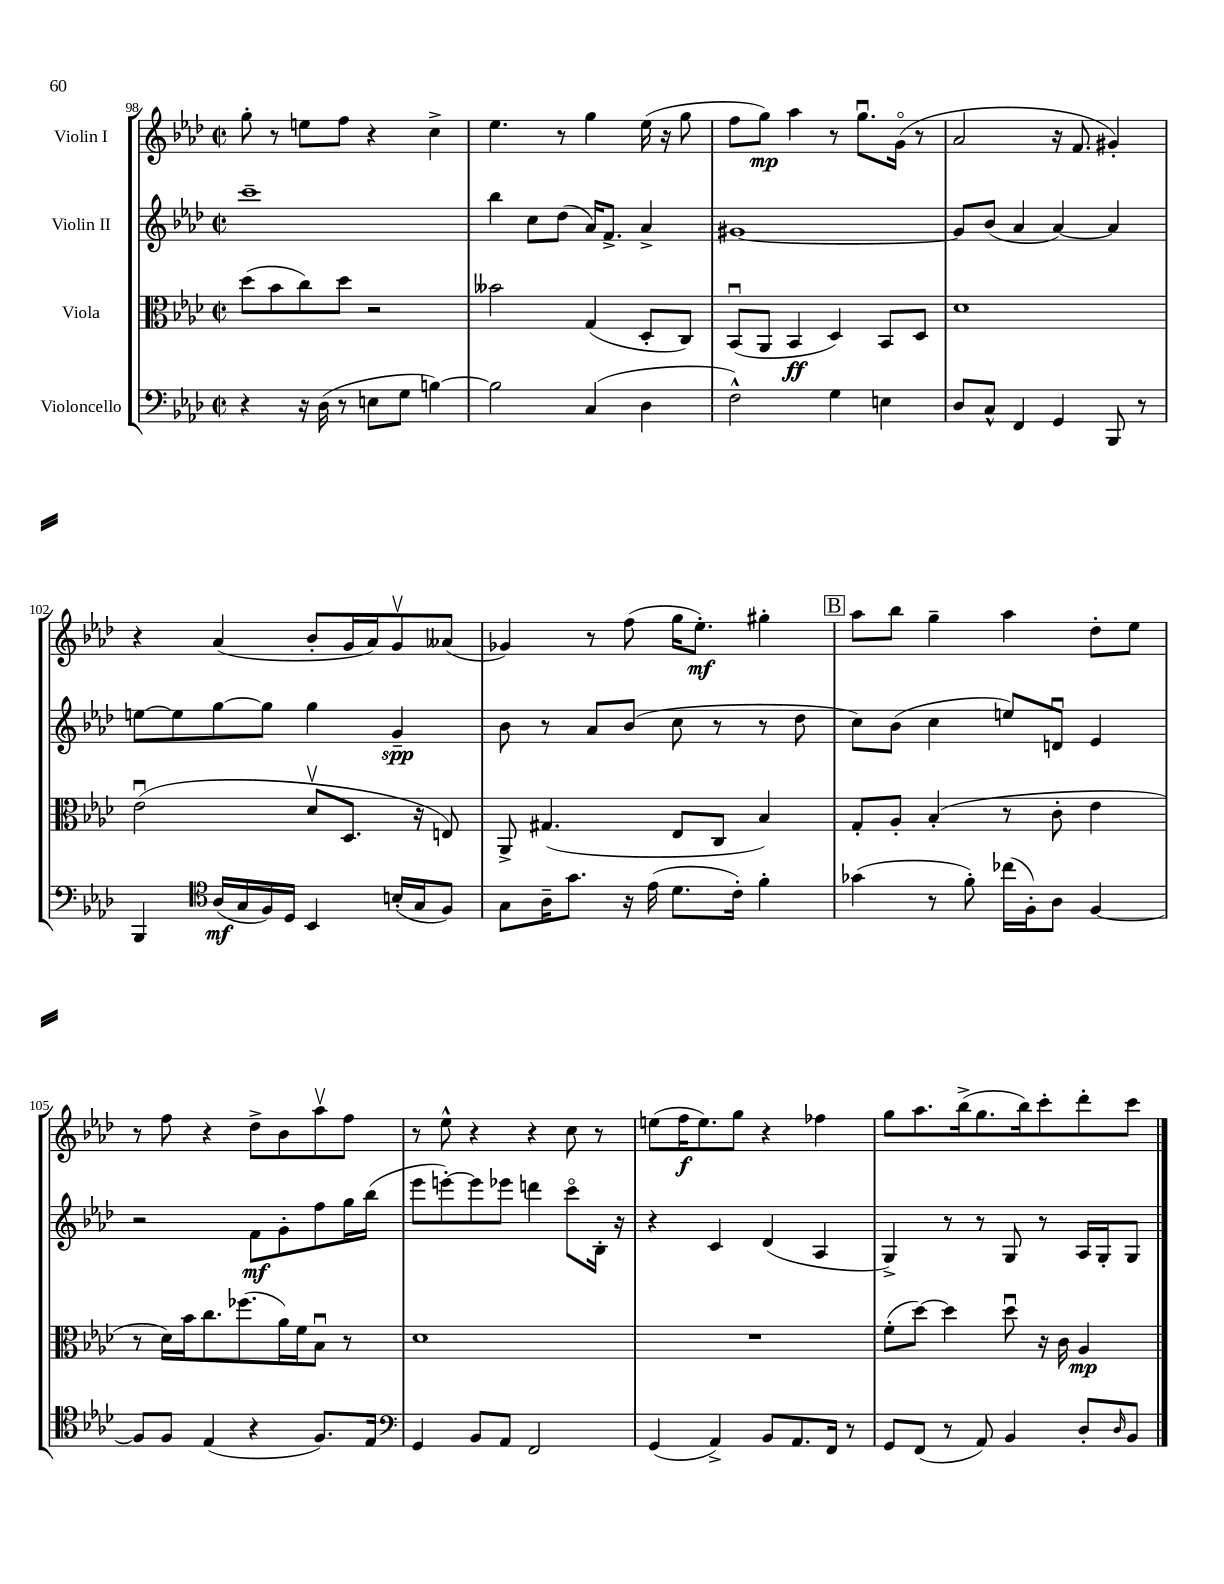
<<
\new StaffGroup <<
\new Staff = "s0" \with { instrumentName = "Violin I" } {
    \clef treble \key aes \major \defaultTimeSignature \time 2/2
    g''8-. r8 e''8 f''8 r4 c''4-> |
    ees''4. r8 g''4 ees''16( r16 g''8 |
    f''8 g''8\mp) aes''4 r8 g''8.\downbow g'16\flageolet( r8 |
    aes'2 r16 f'8. gis'4-.) |
    r4 aes'4( bes'8-. g'16 aes'16) g'8\upbow aeses'8( |
    ges'4) r8 f''8( g''16 ees''8.-.\mf) gis''4-. |
    \mark \markup { \box "B" } aes''8 bes''8 g''4-- aes''4 des''8-. ees''8 |
    r8 f''8 r4 des''8-> bes'8 aes''8\upbow f''8 |
    r8 ees''8-^ r4 r4 c''8 r8 |
    e''8( f''16\f e''8.) g''8 r4 fes''4 |
    g''8 aes''8. bes''16->( g''8. bes''16) c'''8-. des'''8-. c'''8 \bar "|." |
}
\new Staff = "s1" \with { instrumentName = "Violin II" } {
    \clef treble \key aes \major \defaultTimeSignature \time 2/2
    c'''1-- |
    bes''4 c''8 des''8( aes'16) f'8.-> aes'4-> |
    gis'1~ |
    gis'8 bes'8( aes'4 aes'4~) aes'4 |
    e''8~ e''8 g''8~ g''8 g''4 g'4--\spp |
    bes'8 r8 aes'8 bes'8( c''8 r8 r8 des''8 |
    \mark \markup { \box "B" } c''8) bes'8( c''4 e''8) d'8\downbow ees'4 |
    r2 f'8\mf g'8-. f''8 g''16 bes''16( |
    ees'''8 e'''8~-.) e'''8 ees'''8 d'''4 c'''8\flageolet bes16-. r16 |
    r4 c'4 des'4( aes4 |
    g4->) r8 r8 g8 r8 aes16 g16-. g8 \bar "|." |
}
\new Staff = "s2" \with { instrumentName = "Viola" } {
    \clef alto \key aes \major \defaultTimeSignature \time 2/2
    des''8( bes'8 c''8) des''8 r2 |
    beses'2 g4( des8-. c8) |
    bes,8\downbow( aes,8 bes,4\ff des4) bes,8 des8 |
    des'1 |
    ees'2\downbow( des'8\upbow des8. r16 e8) |
    aes,8-> gis4.( ees8 c8 bes4) |
    \mark \markup { \box "B" } g8-. aes8-. bes4-.( r8 c'8-. ees'4 |
    r8 des'16) bes'16 c''8. fes''8.( aes'16) f'16 bes8\downbow r8 |
    des'1 |
    R1 |
    f'8-.( des''8~) des''4 des''8\downbow r16 c'16 aes4\mp \bar "|." |
}
\new Staff = "s3" \with { instrumentName = "Violoncello" } {
    \clef bass \key aes \major \defaultTimeSignature \time 2/2
    r4 r16 des16( r8 e8 g8 b4~) |
    b2 c4( des4 |
    f2-^) g4 e4 |
    des8 c8-^ f,4 g,4 bes,,8 r8 |
    bes,,4 \clef tenor aes16\mf( g16 f16) des16 bes,4 b16-.( g16 f8) |
    g8 aes16-- g'8. r16 ees'16( des'8. c'16-.) f'4-. |
    \mark \markup { \box "B" } ges'4( r8 f'8-.) ces''16( f16-.) aes8 f4~ |
    f8 f8 ees4( r4 f8.) ees16 |
    \clef bass g,4 bes,8 aes,8 f,2 |
    g,4( aes,4->) bes,8 aes,8. f,16 r8 |
    g,8 f,8( r8 aes,8) bes,4 des8-. \grace { des16 } bes,8 \bar "|." |
}
>>
>>
\layout { \context { \Score currentBarNumber = #98 } }
